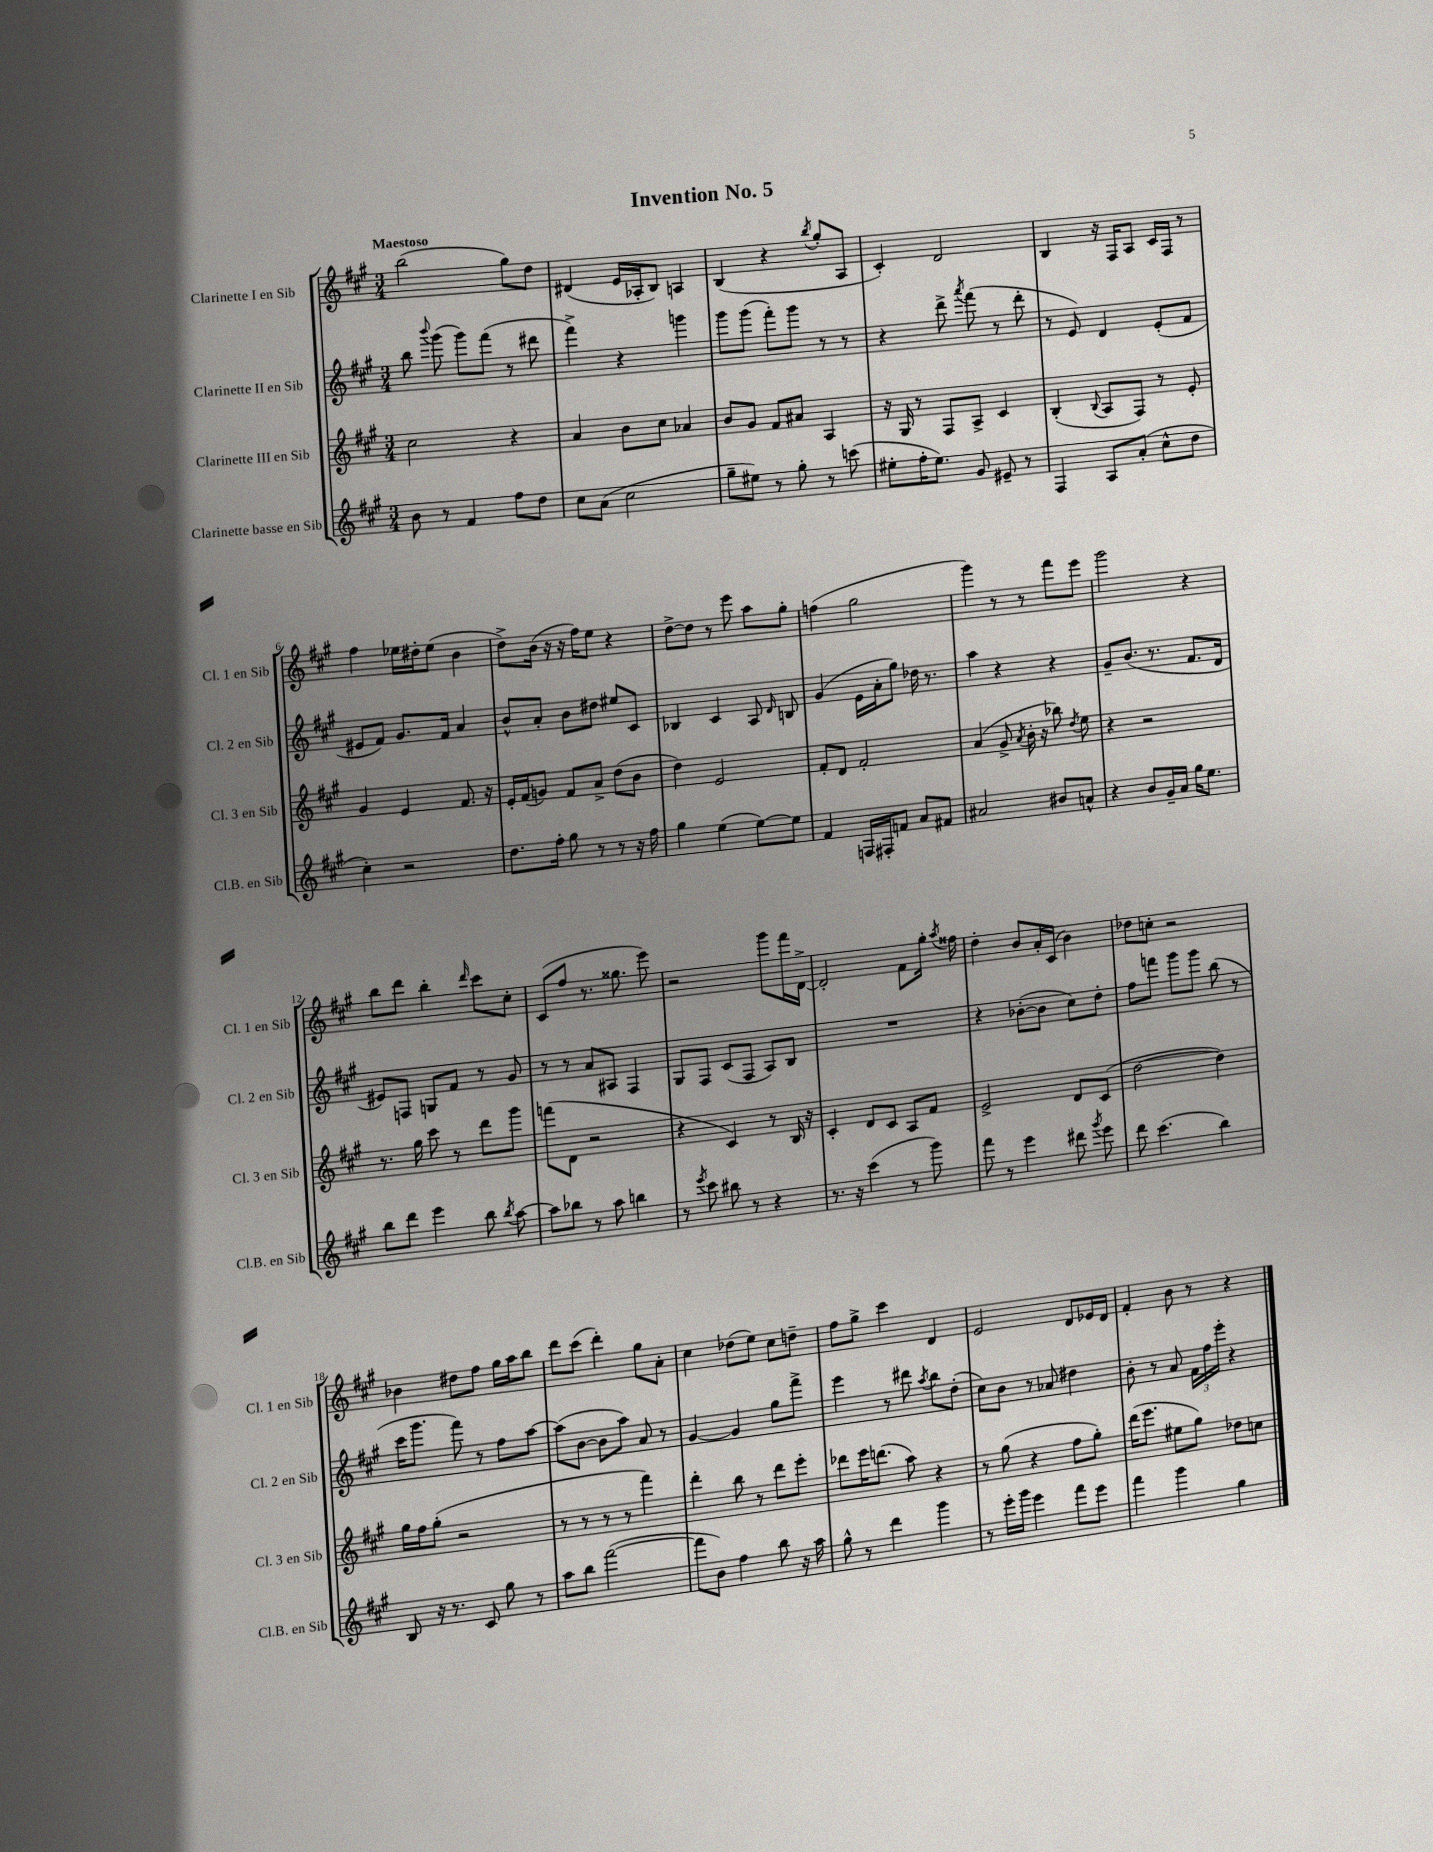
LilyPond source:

\header { title = "Invention No. 5" }
<<
\new StaffGroup <<
\new Staff = "s0" \with { instrumentName = "Clarinette I en Sib" shortInstrumentName = "Cl. 1 en Sib" } {
    \clef treble \key a \major \numericTimeSignature \time 3/4 \tempo "Maestoso"
    \autoBeamOff b''2( gis''8[) d''8] |
    dis'4( e'16[ aes16-. b8]) a4 |
    b4( r4 \acciaccatura { b''8 } gis''8[-. a8] |
    cis'4-.) d'2 |
    b4 r16 fis16[ a8] cis'16[ fis16] r8 |
    fis''4 ees''16[ dis''16-. ees''8]( b'4 |
    d''8[->) b'16]( r16 r16 fis''16[) e''8] r4 |
    d''8[~-> d''8] r8 e'''8 a''8[ gis''8]-. |
    f''4( gis''2 |
    gis'''4) r8 r8 fis'''8[ e'''8] |
    gis'''2 r4 |
    b''8[ d'''8] b''4-. \grace { d'''16 } cis'''8[ cis''8]-. |
    cis'8[( fis''8] r8. gisis''8. e'''8) |
    r2 gis'''8[ fis'''16 d'16]~-> |
    d'2-. fis'8[ gis''16]-. \acciaccatura { a''8 } fisis''16 |
    d''4-. b'8[ a'16-. cis'16]( b'4) |
    des''8[ c''8]-. r2 |
    bes'4 dis''8[ fis''8] gis''16[ a''16 b''8] |
    d'''8[ cis'''8]( d'''4-.) gis''8[ a'8]-. |
    cis''4 des''8[( e''8]) cis''8[ d''8]-- |
    fis''8[ gis''8]-> cis'''4 d'4 |
    e'2 d'8[ ees'16 d'16] |
    fis'4-. b'8 r8 r4 \bar "|." |
}
\new Staff = "s1" \with { instrumentName = "Clarinette II en Sib" shortInstrumentName = "Cl. 2 en Sib" } {
    \clef treble \key a \major \numericTimeSignature \time 3/4
    \autoBeamOff b''8 \appoggiatura { b'''8 } gis'''8( gis'''8[) fis'''8]( r8 dis'''8 |
    fis'''4->) r4 g'''4 |
    gis'''8[ gis'''8]( fis'''8[-.) gis'''8] r8 r8 |
    r4 d'''8-> \acciaccatura { a'''8 } fis'''8( r8 d'''8-. |
    r8 e'8) d'4 e'8[-.( fis'8] |
    eis'8[ fis'8]) gis'8.[ fis'16] a'4 |
    b'8[-^ a'8]-. b'8[ dis''8] eis''8[ cis'8] |
    bes4 cis'4 a8 \grace { d'16 } b8 |
    gis'4( e'16[ a'16-. gis''8]) des''16 r8. |
    a''4 r4 r4 |
    gis'8[-- b'8.]( r8. fis'8.[ d'16] |
    eis'8[) f8] g8[ fis'8] r8 gis'8 |
    r8 r8 a'8[ ais8] fis4 |
    gis8[ fis8] cis'8[( fis8] a8[) b8] |
    R2. |
    r4 bes'8[~-.( bes'8] cis''8[) d''8]-. |
    fis''8[ f'''8] gis'''8[ gis'''8] b''8( r8 |
    cis'''16[ gis'''8.] fis'''8) r8 fis''8[ a''8]~ |
    a''8[( b'8]~ b'8[ a''8]) a'8 r8 |
    gis'4~ gis'4 gis''8[ fis'''8]-> |
    e'''4 r8 dis'''8 \acciaccatura { a''8 } b''8[ d''8]-.( |
    cis''8[) b'8] r8 aes'8 dis''4 |
    b'8-. r8 a'8 \tuplet 3/2 { fis'16[ fis''16 e'''16]-. } r4 \bar "|." |
}
\new Staff = "s2" \with { instrumentName = "Clarinette III en Sib" shortInstrumentName = "Cl. 3 en Sib" } {
    \clef treble \key a \major \numericTimeSignature \time 3/4
    \autoBeamOff cis''2 r4 |
    a'4 b'8[ cis''8] aes'4 |
    b'8[ gis'8] fis'8[ ais'8] a4 |
    r16 gis16 r8 fis8[ a8]-> cis'4 |
    b4-.( \appoggiatura { b8 } a8[ fis8]) r8 e'8-. |
    gis'4 e'4 fis'8. r16 |
    e'16[-. fis'16( g'8]) fis'8[ a'8]-> d''8[( b'8] |
    d''4) e'2 |
    fis'8[-. d'8] fis'2-. |
    a'4( gis'8-> \acciaccatura { a'8 } b'16-. r16 bes''8) \acciaccatura { d''8 } e''8 |
    r4 r2 |
    r8. gis''16 cis'''8 r8 d'''8[ gis'''8] |
    f'''8[( d'8] r2 |
    r4 cis'4) r8 b16 r16 |
    cis'4-. d'8[ cis'8] a8[ fis'8] |
    e'2-> d'8[ cis'8]( |
    d''2~ d''4) |
    gis''16[ fis''16 gis''8]-.( r2 |
    r8 r8 r8 r8 fis'''4) |
    d'''4-. b''8 r8 d'''8[ e'''8]-. |
    des'''8[ e'''16 d'''8.]( a''8) r4 |
    r8 gis''8( r4 fis''8[ gis''8]-.) |
    d'''16[( e'''8.] eis''8[ gis''8]) des''8[ c''8] \bar "|." |
}
\new Staff = "s3" \with { instrumentName = "Clarinette basse en Sib" shortInstrumentName = "Cl.B. en Sib" } {
    \clef treble \key a \major \numericTimeSignature \time 3/4
    \autoBeamOff b'8 r8 fis'4 fis''8[ d''8] |
    cis''8[ a'8]( cis''2 |
    gis''8[-- eis''8]) r8 gis''8-. r8 c'''8( |
    eis''8[-. fis''16-. eis''8.]) gis'8 eis'8-- r8 |
    fis4 a8[ a'8]-.( cis''8[-^ d''8] |
    cis''4-.) r2 |
    d''8.[ fis''16]-. gis''8 r8 r8 r16 fis''16 |
    gis''4 e''4( e''8[~) e''8] |
    fis'4 f16[ fis16-. f'8] a'8[ fis'8] |
    ais'2 bis'8[ a'8]-^ |
    r4 b'8[ gis'16-- a'16] gis''16[ e''8.] |
    b''8[ d'''8] e'''4 b''8 \acciaccatura { b''8 } a''8~ |
    a''8[ bes''8] r8 a''8 b''4 |
    r8 \acciaccatura { e'''8 } cis'''8 bis''8 r8 r4 |
    r8. r16 cis'''4( r8 gis'''8) |
    fis'''8 r8 e'''4 dis'''8 \acciaccatura { gis'''8 } e'''8 |
    d'''8 cis'''4.( b''4) |
    b8 r16 r8. cis'8 gis''8 r8 |
    a''8[ b''8] fis'''2~( |
    fis'''8[ b'8]) fis''4 b''8 r16 a''16 |
    gis''8-^ r8 d'''4 gis'''4 |
    r8 e'''16[-. gis'''16] e'''4 fis'''8[ e'''8] |
    fis'''4 gis'''4 gis''4 \bar "|." |
}
>>
>>
